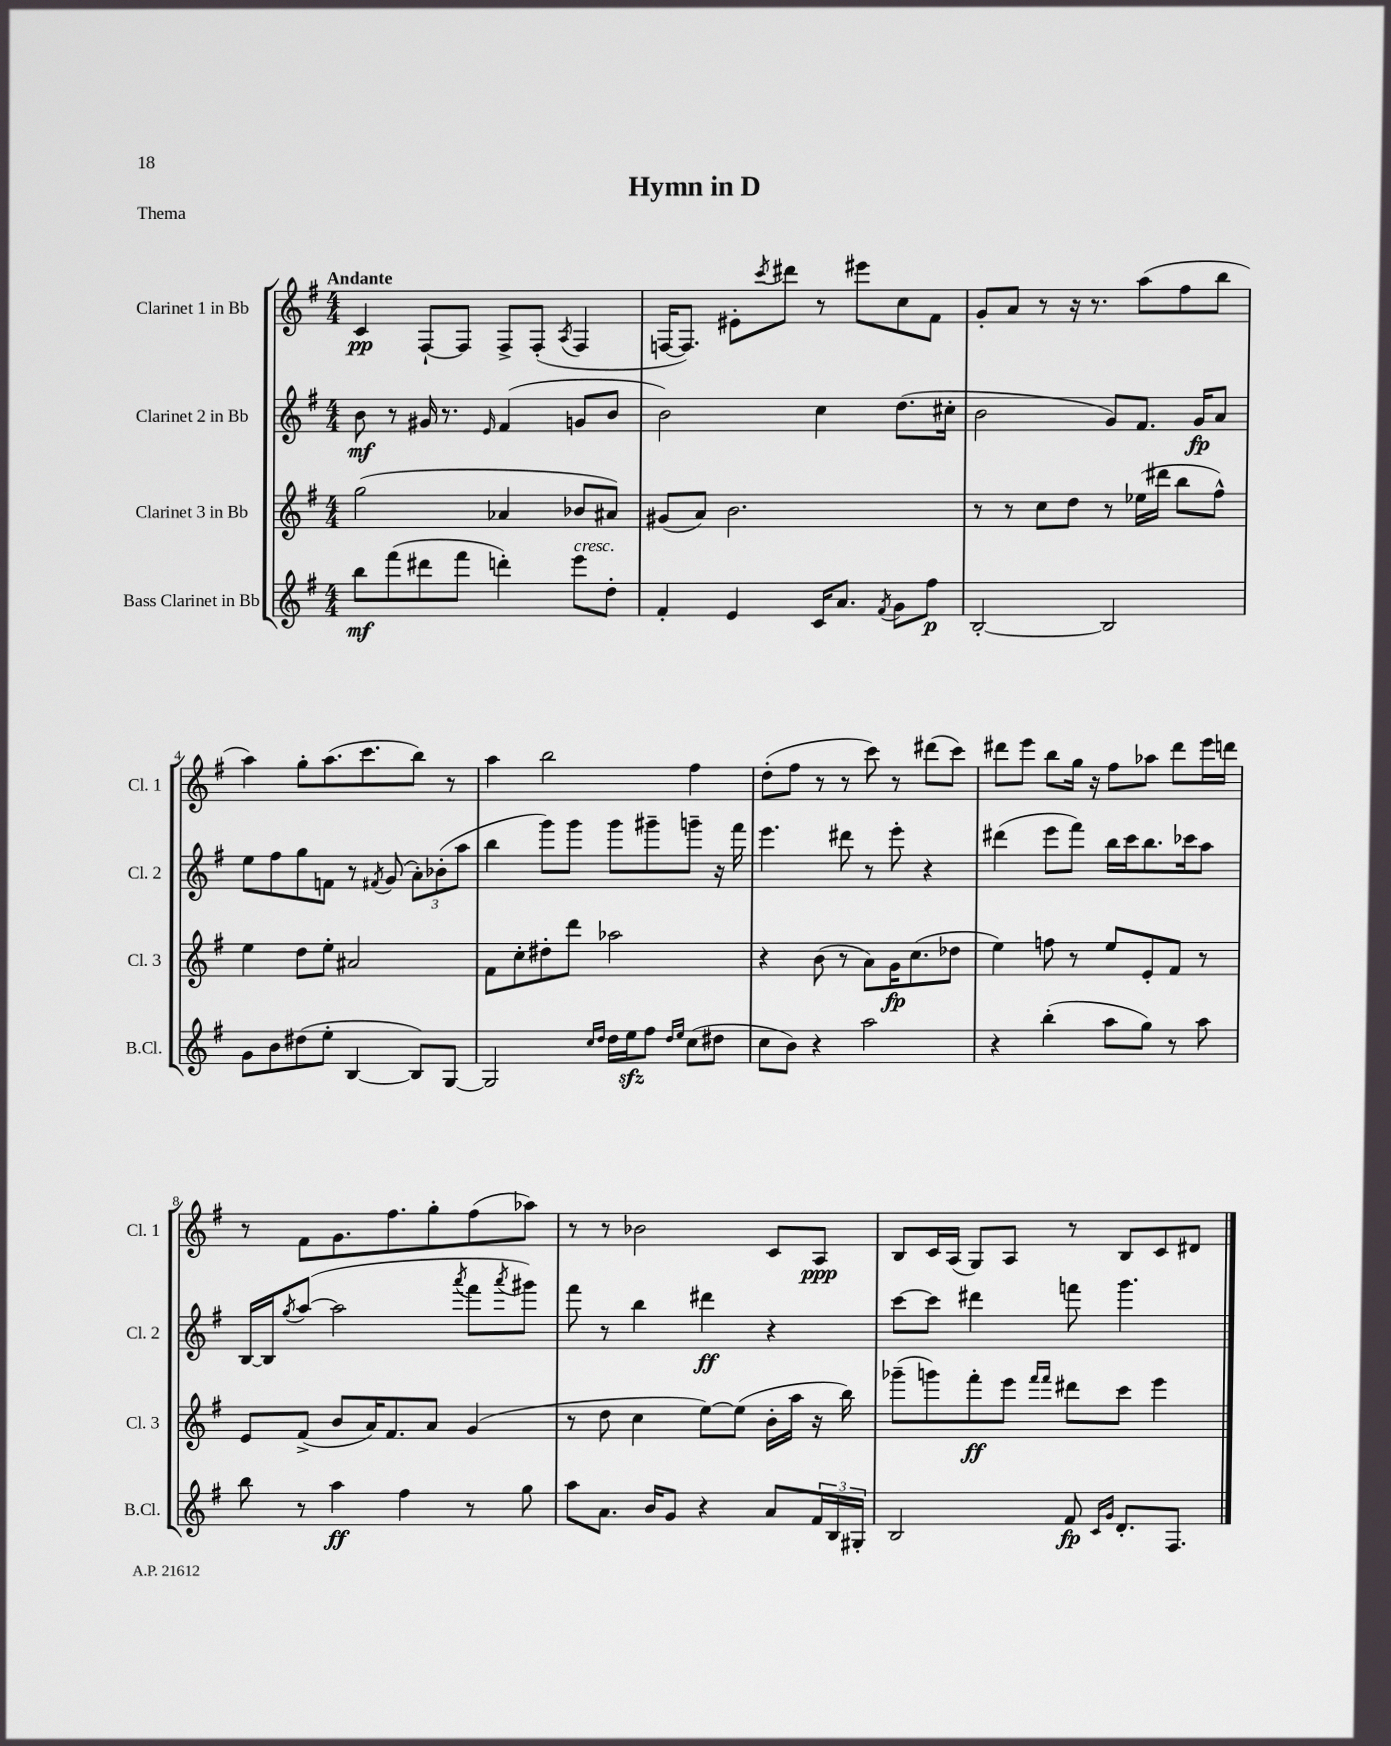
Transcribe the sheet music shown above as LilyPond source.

\header { title = "Hymn in D" piece = "Thema" }
<<
\new StaffGroup <<
\new Staff = "s0" \with { instrumentName = "Clarinet 1 in Bb" shortInstrumentName = "Cl. 1" } {
    \clef treble \key g \major \numericTimeSignature \time 4/4 \tempo "Andante"
    c'4\pp fis8~-! fis8 fis8-> fis8-.( \acciaccatura { a8 } fis4 |
    f16~ f8.) eis'8-. \acciaccatura { c'''8 } dis'''8 r8 eis'''8 c''8 fis'8 |
    g'8-. a'8 r8 r16 r8. a''8( fis''8 b''8 |
    a''4) g''8-. a''8.( c'''8. b''8) r8 |
    a''4 b''2 fis''4 |
    d''8-.( fis''8 r8 r8 c'''8) r8 dis'''8( c'''8) |
    dis'''8 e'''8 b''8 g''16 r16 fis''8 aes''8 dis'''8 e'''16 d'''16 |
    r8 fis'8 g'8. fis''8. g''8-. fis''8( aes''8) |
    r8 r8 bes'2 c'8 a8\ppp |
    b8 c'16 a16( g8) a8 r8 b8 c'8 dis'8 \bar "|." |
}
\new Staff = "s1" \with { instrumentName = "Clarinet 2 in Bb" shortInstrumentName = "Cl. 2" } {
    \clef treble \key g \major \numericTimeSignature \time 4/4
    b'8\mf r8 gis'16 r8. \grace { e'16 } fis'4( g'8 b'8 |
    b'2) c''4 d''8.( cis''16-. |
    b'2 g'8) fis'8. g'16\fp a'8 |
    e''8 fis''8 g''8 f'8 r8 \acciaccatura { fis'8 } g'8( \tuplet 3/2 { a'8-.) bes'8-.( a''8 } |
    b''4 g'''8) g'''8 g'''8 gis'''8-- g'''8-- r16 fis'''16 |
    e'''4. dis'''8 r8 e'''8-. r4 |
    dis'''4( e'''8 fis'''8) b''16 c'''16 b''8. ces'''16 a''8 |
    b16~ b16 \acciaccatura { g''8 } a''8~( a''2 \acciaccatura { a'''8 } fis'''8 \acciaccatura { a'''8 } gis'''8) |
    fis'''8 r8 b''4 dis'''4\ff r4 |
    c'''8~ c'''8 dis'''4 f'''8 g'''4. \bar "|." |
}
\new Staff = "s2" \with { instrumentName = "Clarinet 3 in Bb" shortInstrumentName = "Cl. 3" } {
    \clef treble \key g \major \numericTimeSignature \time 4/4
    g''2( aes'4 bes'8 ais'8) |
    gis'8( a'8) b'2. |
    r8 r8 c''8 d''8 r8 ees''16( dis'''16 b''8 fis''8-^) |
    e''4 d''8 e''8-. ais'2 |
    fis'8 c''8-. dis''8-. d'''8 aes''2 |
    r4 b'8( r8 a'8) g'16\fp c''8.( des''8 |
    e''4) f''8 r8 e''8 e'8-. fis'8 r8 |
    e'8 fis'8->( b'8 a'16) fis'8. a'8 g'4( |
    r8 d''8 c''4 e''8~) e''8( b'16-. a''16 r16 b''16) |
    ges'''8--( g'''8) fis'''8-.\ff e'''8 \grace { fis'''16 fis'''16 } dis'''8 c'''8 e'''4 \bar "|." |
}
\new Staff = "s3" \with { instrumentName = "Bass Clarinet in Bb" shortInstrumentName = "B.Cl." } {
    \clef treble \key g \major \numericTimeSignature \time 4/4
    b''8\mf fis'''8( dis'''8 fis'''8 d'''4-.) e'''8^\markup { \italic "cresc." } d''8-. |
    fis'4-. e'4 c'16 a'8. \acciaccatura { fis'8 } g'8 fis''8\p |
    b2~-. b2 |
    g'8 b'8 dis''8( e''8-. b4~ b8) g8~ |
    g2 \grace { c''16 d''16 } d''16 e''16\sfz fis''8 \grace { d''16 e''16 } c''8( dis''8 |
    c''8 b'8) r4 a''2 |
    r4 b''4-.( a''8 g''8) r8 a''8 |
    b''8 r8 a''4\ff fis''4 r8 g''8 |
    a''8 a'8. b'16 g'8 r4 a'8 \tuplet 3/2 { fis'16 b16 gis16-. } |
    b2 fis'8\fp \grace { c'16 g'16 } d'8.-. fis8. \bar "|." |
}
>>
>>
